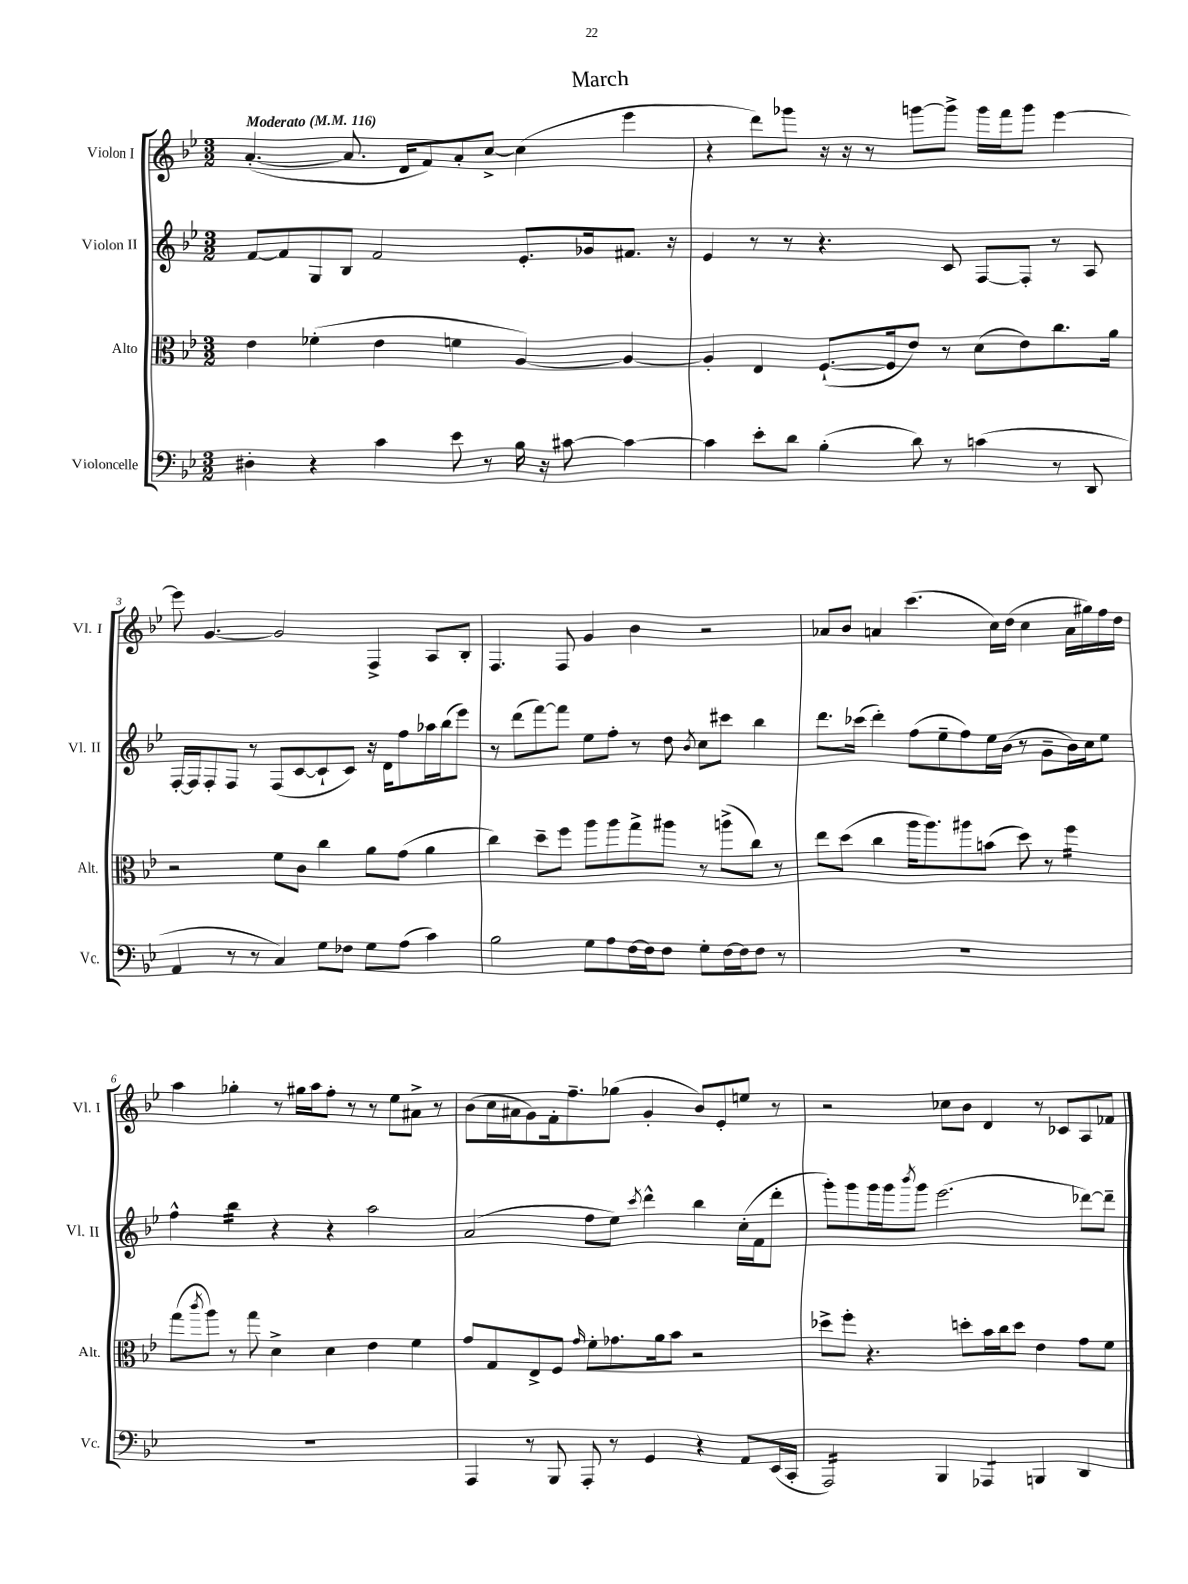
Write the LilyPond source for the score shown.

\header { title = "March" }
<<
\new StaffGroup <<
\new Staff = "s0" \with { instrumentName = "Violon I" shortInstrumentName = "Vl. I" } {
    \clef treble \key bes \major \numericTimeSignature \time 3/2 \tempo "Moderato" 4 = 116
    a'4.~-.( a'8. d'16 f'8) a'8-. c''8~-> c''4( ees'''4 |
    r4 d'''8) ges'''8 r16 r16 r8 g'''8~ g'''8-> g'''16 f'''16 g'''8 ees'''4~ |
    ees'''8 g'4.~ g'2 f4-> a8 bes8-. |
    f4. f8 g'4 bes'4 r2 |
    aes'8 bes'8 a'4 c'''4.( c''16) d''16( c''4 a'16 gis''16) f''16 d''16 |
    a''4 ges''4-. r8 gis''16 a''16 f''8-. r8 r8 ees''8 ais'8-> r8 |
    bes'8( c''16 ais'16 g'8) f'16-. f''8.-- ges''8( g'4-. bes'8) ees'8-. e''8 r8 |
    r2 ces''8 bes'8 d'4 r8 ces'8 a8 fes'8 \bar "|." |
}
\new Staff = "s1" \with { instrumentName = "Violon II" shortInstrumentName = "Vl. II" } {
    \clef treble \key bes \major \numericTimeSignature \time 3/2
    f'8~ f'8 g8 bes8 f'2 ees'8.-. ges'16 fis'8. r16 |
    ees'4 r8 r8 r4. c'8 f8~ f8-. r8 a8 |
    f16~-. f16 f8-. f8 r8 f8( c'8~ c'8-! c'8) r16 d'16 f''8 aes''16 bes''16( ees'''8) |
    r8 d'''8( f'''8~) f'''8 ees''8 f''8-. r8 d''8 \acciaccatura { bes'8 } c''8 cis'''8 bes''4 |
    d'''8. ces'''16( d'''4-.) f''8( ees''8-- f''8) ees''16 bes'16( r8 g'8-- bes'16) c''16 ees''8 |
    f''4-^ bes''4:16 r4 r4 a''2 |
    a'2( f''8 ees''8) \acciaccatura { c'''8 } d'''4-^ bes''4 c''16-.( f'16 d'''8-. |
    g'''8-.) g'''8 g'''16 g'''16 \acciaccatura { bes'''8 } g'''8 ees'''2.( des'''8~) des'''8-- \bar "|." |
}
\new Staff = "s2" \with { instrumentName = "Alto" shortInstrumentName = "Alt." } {
    \clef alto \key bes \major \numericTimeSignature \time 3/2
    ees'4 fes'4-.( ees'4 f'4 a4~) a4~ |
    a4-. ees4 f8.~-!( f16 ees'8) r8 d'8( ees'8) c''8. a'16 |
    r2 f'8 c'8 c''4 a'8 g'8( a'4 |
    c''4) d''8-- f''8 a''8 a''8 g''8-> ais''8 r8 a''8->( c''8) r8 |
    ees''8 d''8( c''4 a''16 a''8.) ais''8 b'8( d''8) r8 f''4:16 |
    g''8( \acciaccatura { c'''8 } a''8) r8 g''8 d'4-> d'4 ees'4 f'4 |
    g'8 g8 ees8-> f8 \grace { g'16 } f'8-. ges'8. a'16 bes'8 r2 |
    des''8-> f''8-. r4. d''8-. bes'16 c''16 d''8 ees'4 g'8 f'8 \bar "|." |
}
\new Staff = "s3" \with { instrumentName = "Violoncelle" shortInstrumentName = "Vc." } {
    \clef bass \key bes \major \numericTimeSignature \time 3/2
    dis4-. r4 c'4 ees'8 r8 bes16 r16 cis'8~ cis'4~ |
    cis'4 ees'8-. d'8 bes4-.( d'8) r8 c'4( r8 d,8 |
    a,4 r8 r8 c4) g8 fes8 g8 a8( c'4) |
    bes2 g8 a8 f16~ f16 f8 g8-. f16~ f16 f8 r8 |
    R1. |
    R1. |
    a,,4 r8 bes,,8 a,,8-. r8 g,4 r4 a,8 ees,16( c,16-. |
    a,,2:16) bes,,4 aes,,4:8 b,,4 d,4 \bar "|." |
}
>>
>>
